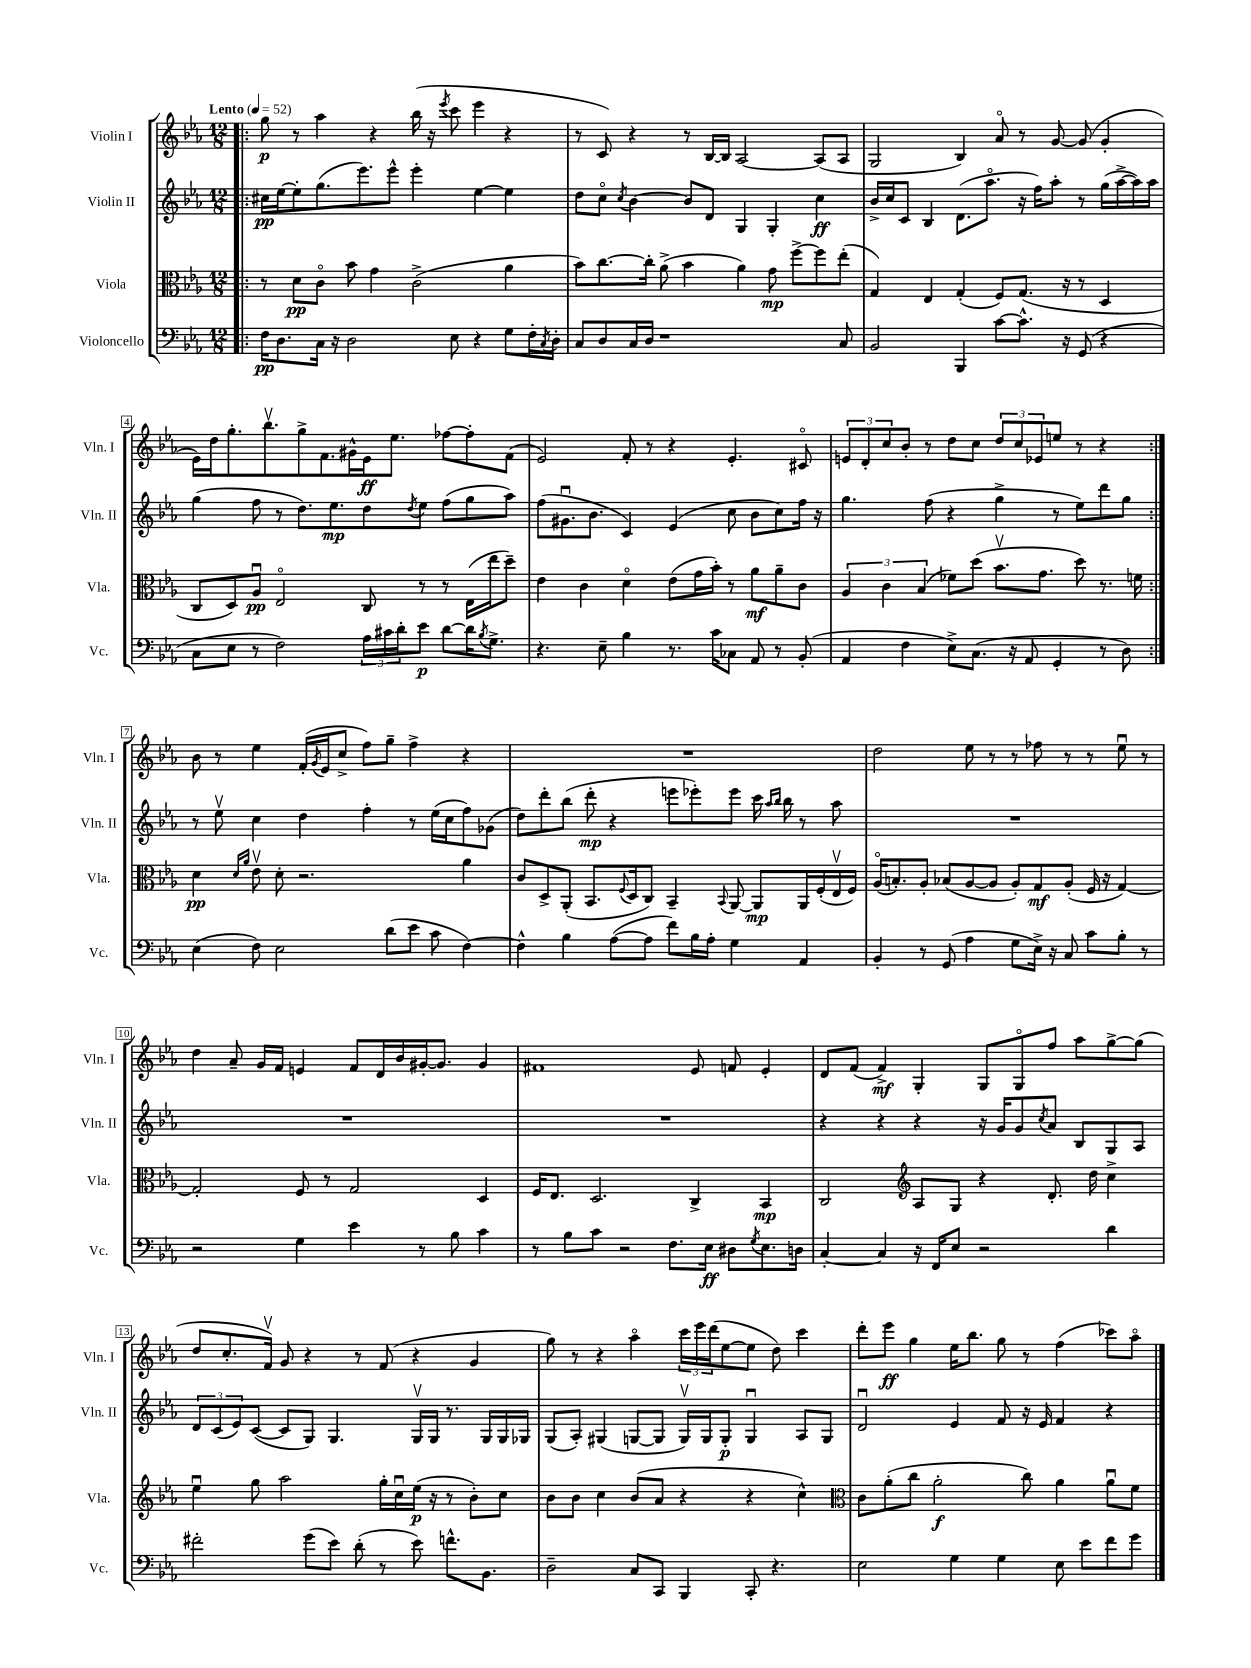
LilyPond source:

<<
\new StaffGroup <<
\new Staff = "s0" \with { instrumentName = "Violin I" shortInstrumentName = "Vln. I" } {
    \clef treble \key ees \major \numericTimeSignature \time 12/8 \tempo "Lento" 4 = 52
    \repeat volta 2 { \bar ".|:" g''8\p r8 aes''4 r4 bes''16( r16 \acciaccatura { ees'''8 } c'''8 ees'''4 r4 |
    r8 c'8) r4 r8 bes16~ bes16 aes2~ aes8( aes8 |
    g2 bes4) aes'8\flageolet r8 g'8~ g'8( g'4-. |
    ees'16) d''16 g''8.-. bes''8.\upbow g''8-> f'8. gis'16-^ ees'16\ff ees''8. fes''8~ fes''8-. f'8( |
    ees'2) f'8-. r8 r4 ees'4.-. cis'8\flageolet |
    \tuplet 3/2 { e'8 d'8-. c''8 } bes'8-. r8 d''8 c''8 \tuplet 3/2 { d''8 c''8 ees'8 } e''8 r8 r4 | }
    bes'8 r8 ees''4 f'16-.( \acciaccatura { g'8 } ees'16 c''8-> f''8) g''8-- f''4-> r4 |
    R1. |
    d''2 ees''8 r8 r8 fes''8 r8 r8 ees''8\downbow r8 |
    d''4 aes'8-- g'16 f'16 e'4 f'8 d'16 bes'16 gis'16~-. gis'8. gis'4 |
    fis'1 ees'8 f'8 ees'4-. |
    d'8 f'8( f'4->\mf) g4-. g8 g8\flageolet f''8 aes''8 g''8~-> g''8( |
    d''8 c''8.-. f'16\upbow) g'8 r4 r8 f'8( r4 g'4 |
    g''8) r8 r4 aes''4\flageolet \tuplet 3/2 { c'''16 ees'''16 d'''16( } ees''8~ ees''8 d''8) c'''4 |
    d'''8-. ees'''8\ff g''4 ees''16 bes''8. g''8 r8 f''4( ces'''8) aes''8\flageolet \bar "|." |
}
\new Staff = "s1" \with { instrumentName = "Violin II" shortInstrumentName = "Vln. II" } {
    \clef treble \key ees \major \numericTimeSignature \time 12/8
    \repeat volta 2 { \bar ".|:" cis''16\pp ees''16~ ees''8-. g''8.( ees'''8.) ees'''8-^ ees'''4-. ees''4~ ees''4 |
    d''8 c''8\flageolet \acciaccatura { c''8 } bes'4~ bes'8 d'8 g4 g4-. c''4\ff |
    bes'16-> c''16 c'8 bes4 d'8.( aes''8.\flageolet r16 f''16) aes''8-. r8 g''16( aes''16~-> aes''16) aes''16 |
    g''4( f''8 r8 d''8.) ees''8.\mp d''8 \acciaccatura { d''8 } ees''8 f''8( g''8 aes''8) |
    f''8( gis'8.\downbow bes'8. c'4) ees'4( c''8 bes'8 c''8) f''16 r16 |
    g''4. f''8( r4 g''4-> r8 ees''8) d'''8 g''8 | }
    r8 ees''8\upbow c''4 d''4 f''4-. r8 ees''16( c''16 f''8) ges'8( |
    d''8) d'''8-. bes''8( d'''8-.\mp r4 e'''8 ees'''8-.) ees'''8 c'''16 \grace { aes''16 bes''16 } bes''16 r8 aes''8 |
    R1. |
    R1. |
    R1. |
    r4 r4 r4 r16 g'16 g'8 \acciaccatura { c''8 } aes'8 bes8 g8 aes8 |
    \tuplet 3/2 { d'8 c'8( ees'8) } c'8~( c'8 g8) g4. g16\upbow g16 r8. g16 g16 ges16 |
    g8( aes8-.) gis4( g8~ g8 g16\upbow) g16 g8-.\p g4\downbow aes8 g8 |
    d'2\downbow ees'4 f'8 r16 ees'16 f'4 r4 \bar "|." |
}
\new Staff = "s2" \with { instrumentName = "Viola" shortInstrumentName = "Vla." } {
    \clef alto \key ees \major \numericTimeSignature \time 12/8
    \repeat volta 2 { \bar ".|:" r8 d'8\pp c'8\flageolet bes'8 g'4 c'2->( aes'4 |
    bes'8) c''8.~ c''16-. aes'8->( bes'4 aes'4) g'8\mp f''8~-> f''8 ees''8-.( |
    g4) ees4 g4-.( f8) g8.( r16 r8 d4 |
    c8 d8) aes8\downbow\pp ees2\flageolet c8 r8 r8 ees16( ees''16 d''8--) |
    ees'4 c'4 d'4\flageolet ees'8( g'16 bes'16-.) r8 aes'8\mf aes'8-- c'8 |
    \tuplet 3/2 { aes4 c'4 bes4( } fes'8) d''8( bes'8.\upbow g'8. d''8) r8. f'16 | }
    d'4\pp \grace { d'16 aes'16 } ees'8\upbow d'8-. r2. aes'4 |
    c'8 d8-> aes,8-.( bes,8. \appoggiatura { f8 } d16 c8) bes,4-- \appoggiatura { bes,8 } aes,8~ aes,8\mp aes,16 f16-.( ees16\upbow f16) |
    aes16\flageolet( b8.-.) aes8-. bes8( aes8~ aes8 aes8-.) g8\mf aes8-.( f16 r16 g4~) |
    g2-. f8 r8 g2 d4 |
    f16 ees8. d2. c4-> bes,4\mp |
    c2 \clef treble aes8 g8 r4 d'8.-. d''16 c''4-> |
    ees''4\downbow g''8 aes''2 g''16-. c''16\downbow ees''16\p( r16 r8 bes'8-.) c''8 |
    bes'8 bes'8 c''4 bes'8( aes'8 r4 r4 c''4-^) |
    \clef alto c'8 aes'8-.( c''8 aes'2-.\f c''8) aes'4 aes'8\downbow f'8 \bar "|." |
}
\new Staff = "s3" \with { instrumentName = "Violoncello" shortInstrumentName = "Vc." } {
    \clef bass \key ees \major \numericTimeSignature \time 12/8
    \repeat volta 2 { \bar ".|:" f16\pp d8. c16 r16 d2 ees8 r4 g8 f16-. \acciaccatura { c8 } d16-. |
    c8 d8 c16 d16 r1 c8 |
    bes,2 bes,,4 c'8~ c'8.-^ r16 g,8( r4 |
    c8 ees8 r8 f2) \tuplet 3/2 { aes16 cis'16 d'16-. } ees'8\p d'8~ d'16 \acciaccatura { bes8 } g8.-> |
    r4. ees8-- bes4 r8. c'16 ces8 aes,8 r8 bes,8-.( |
    aes,4 f4 ees8->) c8.( r16 aes,8 g,4-. r8 d8) | }
    ees4( f8) ees2 d'8( ees'8 c'8 f4~) |
    f4-^ bes4 aes8~( aes8 f'8) bes16 aes16-. g4 aes,4 |
    bes,4-. r8 g,8( aes4 g8 ees16->) r16 c8 c'8 bes8-. r8 |
    r2 g4 ees'4 r8 bes8 c'4 |
    r8 bes8 c'8 r2 f8. ees16\ff dis8 \acciaccatura { g8 } ees8. d16 |
    c4~-. c4 r16 f,16 ees8 r2 d'4 |
    fis'2-. g'8( ees'8) d'8-.( r8 ees'8) f'8.-^ bes,8. |
    d2-- c8 c,8 bes,,4 c,8-. r4. |
    ees2 g4 g4 ees8 ees'8 f'8 g'8 \bar "|." |
}
>>
>>
\layout { \context { \Score \override BarNumber.stencil = #(make-stencil-boxer 0.1 0.3 ly:text-interface::print) } }
